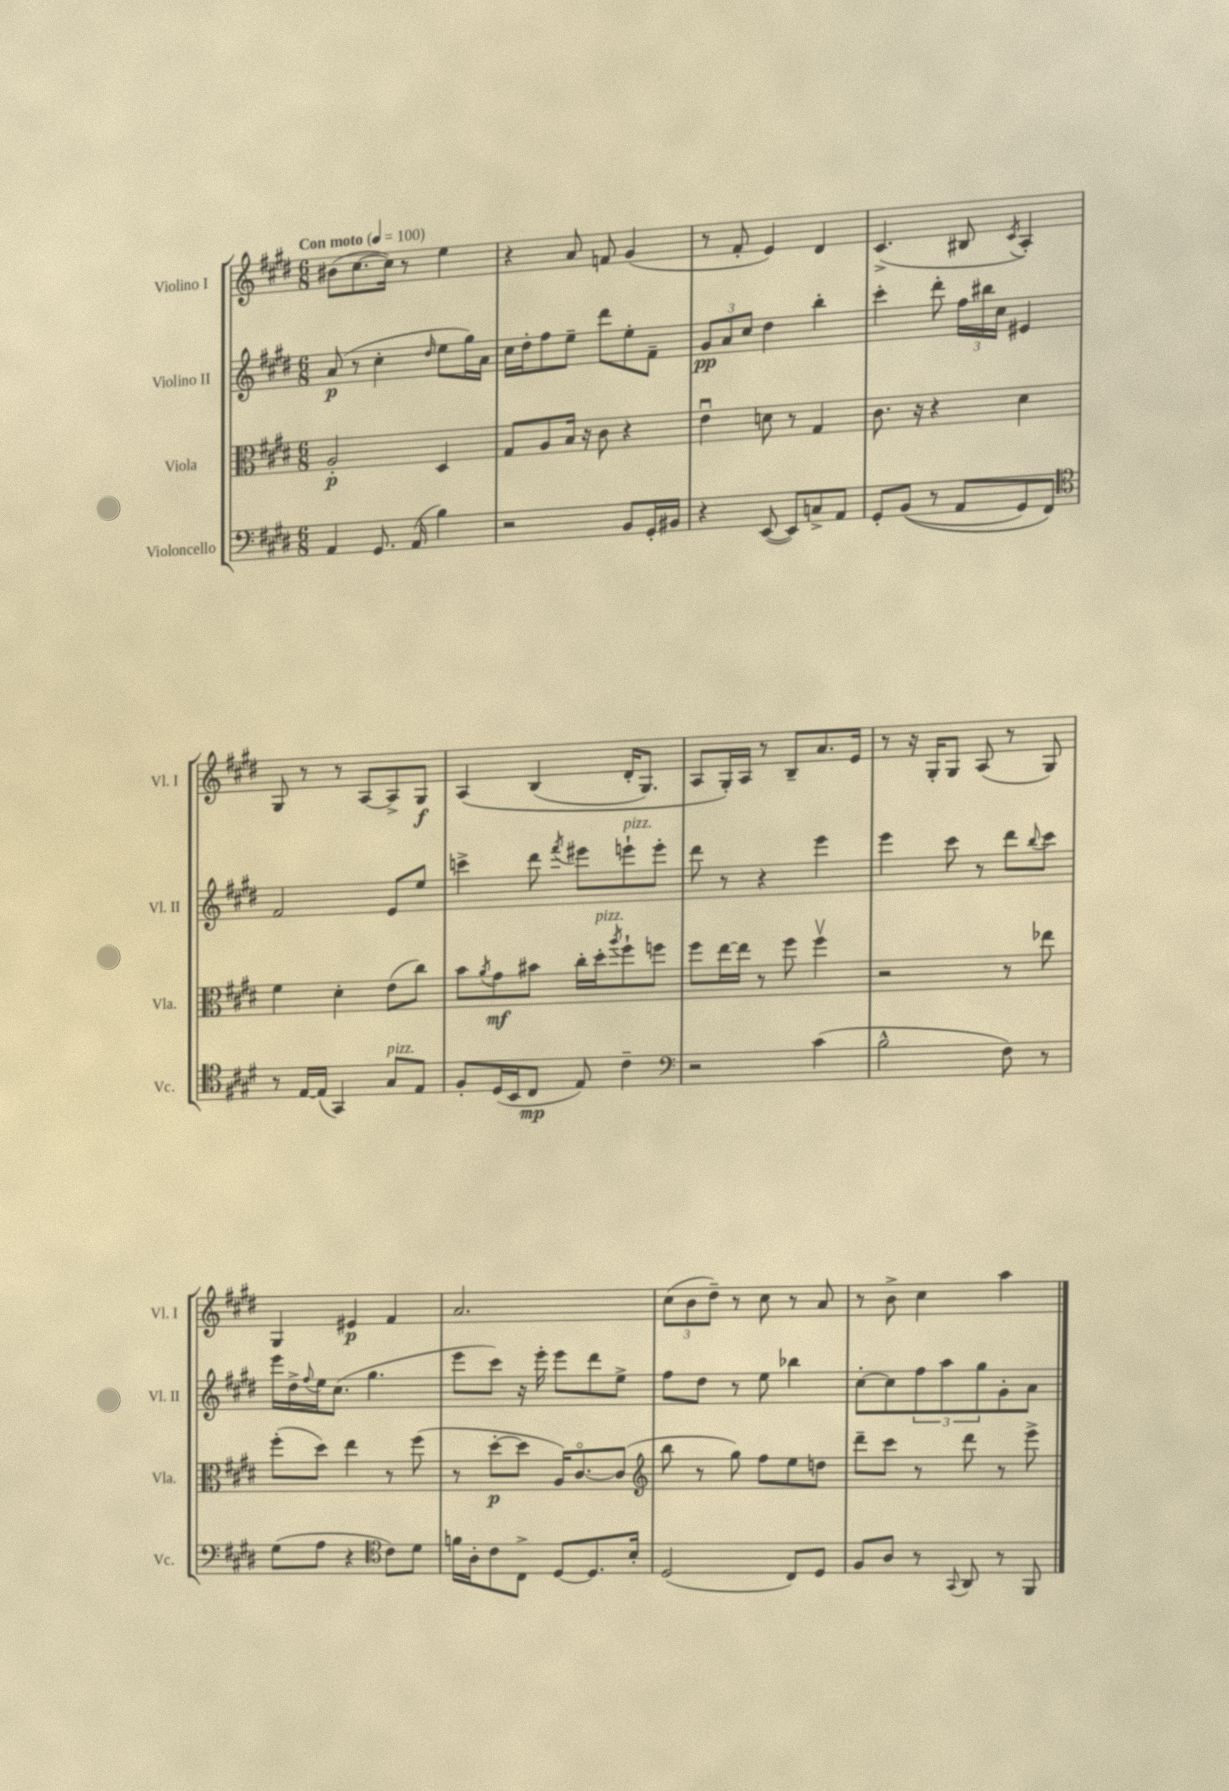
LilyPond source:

<<
\new StaffGroup <<
\new Staff = "s0" \with { instrumentName = "Violino I" shortInstrumentName = "Vl. I" } {
    \clef treble \key e \major \numericTimeSignature \time 6/8 \tempo "Con moto" 4 = 100
    bis'8( cis''8.~ cis''16) r8 e''4 |
    r4 a'8 f'8 gis'4( |
    r8 fis'8-. e'4) dis'4 |
    cis'4.->( bis8 \acciaccatura { cis'8 } a4-.) |
    gis8 r8 r8 a8~ a8-> gis8\f |
    a4\( b4( dis'16-. gis8.) |
    a8 gis16-.\) a16 r8 b8-- a'8. e'16 |
    r8 r16 gis16-. gis8 a8( r8 gis8) |
    gis4 eis'4\p fis'4 |
    a'2. |
    \tuplet 3/2 { cis''8( b'8 dis''8--) } r8 cis''8 r8 a'8 |
    r8 b'8-> cis''4 a''4 \bar "|." |
}
\new Staff = "s1" \with { instrumentName = "Violino II" shortInstrumentName = "Vl. II" } {
    \clef treble \key e \major \numericTimeSignature \time 6/8
    a'8\p( r8 cis''4-. \grace { dis''16 } e''8 gis''16) a'16 |
    cis''16 dis''16-. fis''8 e''8-- dis'''8 e''8-. fis'8-- |
    \tuplet 3/2 { gis'8\pp a'8 cis''8 } dis''4 b''4-. |
    cis'''4-. dis'''8-. \tuplet 3/2 { fis''16 bis''16 cis''16 } eis'4 |
    fis'2 e'8 e''8 |
    c'''4-> dis'''8 \acciaccatura { fis'''8 } eis'''8 e'''8-!^\markup { \italic "pizz." } e'''8-. |
    dis'''8 r8 r4 e'''4 |
    e'''4 cis'''8 r8 dis'''8 \appoggiatura { b''8 } cis'''8 |
    e'''16 dis''16-> \appoggiatura { fis''8 } e''16 cis''8.( gis''4. |
    e'''8 cis'''8) r16 e'''16-. e'''8 dis'''8 e''8-> |
    fis''8 dis''8 r8 e''8 bes''4 |
    cis''8~-. cis''8 \tuplet 3/2 { fis''8 a''8 gis''8 } gis'8-. a'8 \bar "|." |
}
\new Staff = "s2" \with { instrumentName = "Viola" shortInstrumentName = "Vla." } {
    \clef alto \key e \major \numericTimeSignature \time 6/8
    a2-.\p dis4 |
    gis8 a8 b16 r16 cis'8 r4 |
    e'4\downbow d'8 r8 gis4 |
    cis'8. r16 r4 dis'4 |
    fis'4 dis'4-. e'8( cis''8) |
    b'8 \acciaccatura { a'8 } gis'8\mf bis'8 cis''16-. dis''16-.^\markup { \italic "pizz." } \acciaccatura { a''8 } fis''8-! f''8 |
    fis''8 e''16~ e''16 r8 fis''8 fis''4\upbow |
    r2 r8 ees''8 |
    fis''8-.( dis''8) e''4 r8 fis''8( |
    r8 dis''8~-.\p dis''8 a16) cis'8.~\flageolet cis'8( |
    \clef treble b''8 r8 gis''8) fis''8 e''8 d''8 |
    dis'''8-- cis'''8 r8 dis'''8 r8 e'''8-> \bar "|." |
}
\new Staff = "s3" \with { instrumentName = "Violoncello" shortInstrumentName = "Vc." } {
    \clef bass \key e \major \numericTimeSignature \time 6/8
    a,4 gis,8. a,16( b4) |
    r2 b,8 gis,16-. bis,16 |
    r4 e,8~( e,8) c8-> a,8 |
    gis,8-. b,8(\( r8 a,8 gis,8) fis,8\) |
    \clef tenor r8 e16~ e16( gis,4) gis8^\markup { \italic "pizz." } e8 |
    fis8-. dis16( b,16 cis8\mp e8) cis'4-- |
    \clef bass r2 cis'4( |
    b2-^ fis8) r8 |
    gis8( a8 r4 \clef tenor cis'8) dis'8 |
    f'16 a16-. cis'8 cis8-> dis8~ dis8. b16-. |
    dis2( cis8) dis8 |
    fis8 a8 r8 \appoggiatura { gis,8 } a,8 r8 fis,8 \bar "|." |
}
>>
>>
\layout { \context { \Score \remove "Bar_number_engraver" } }
